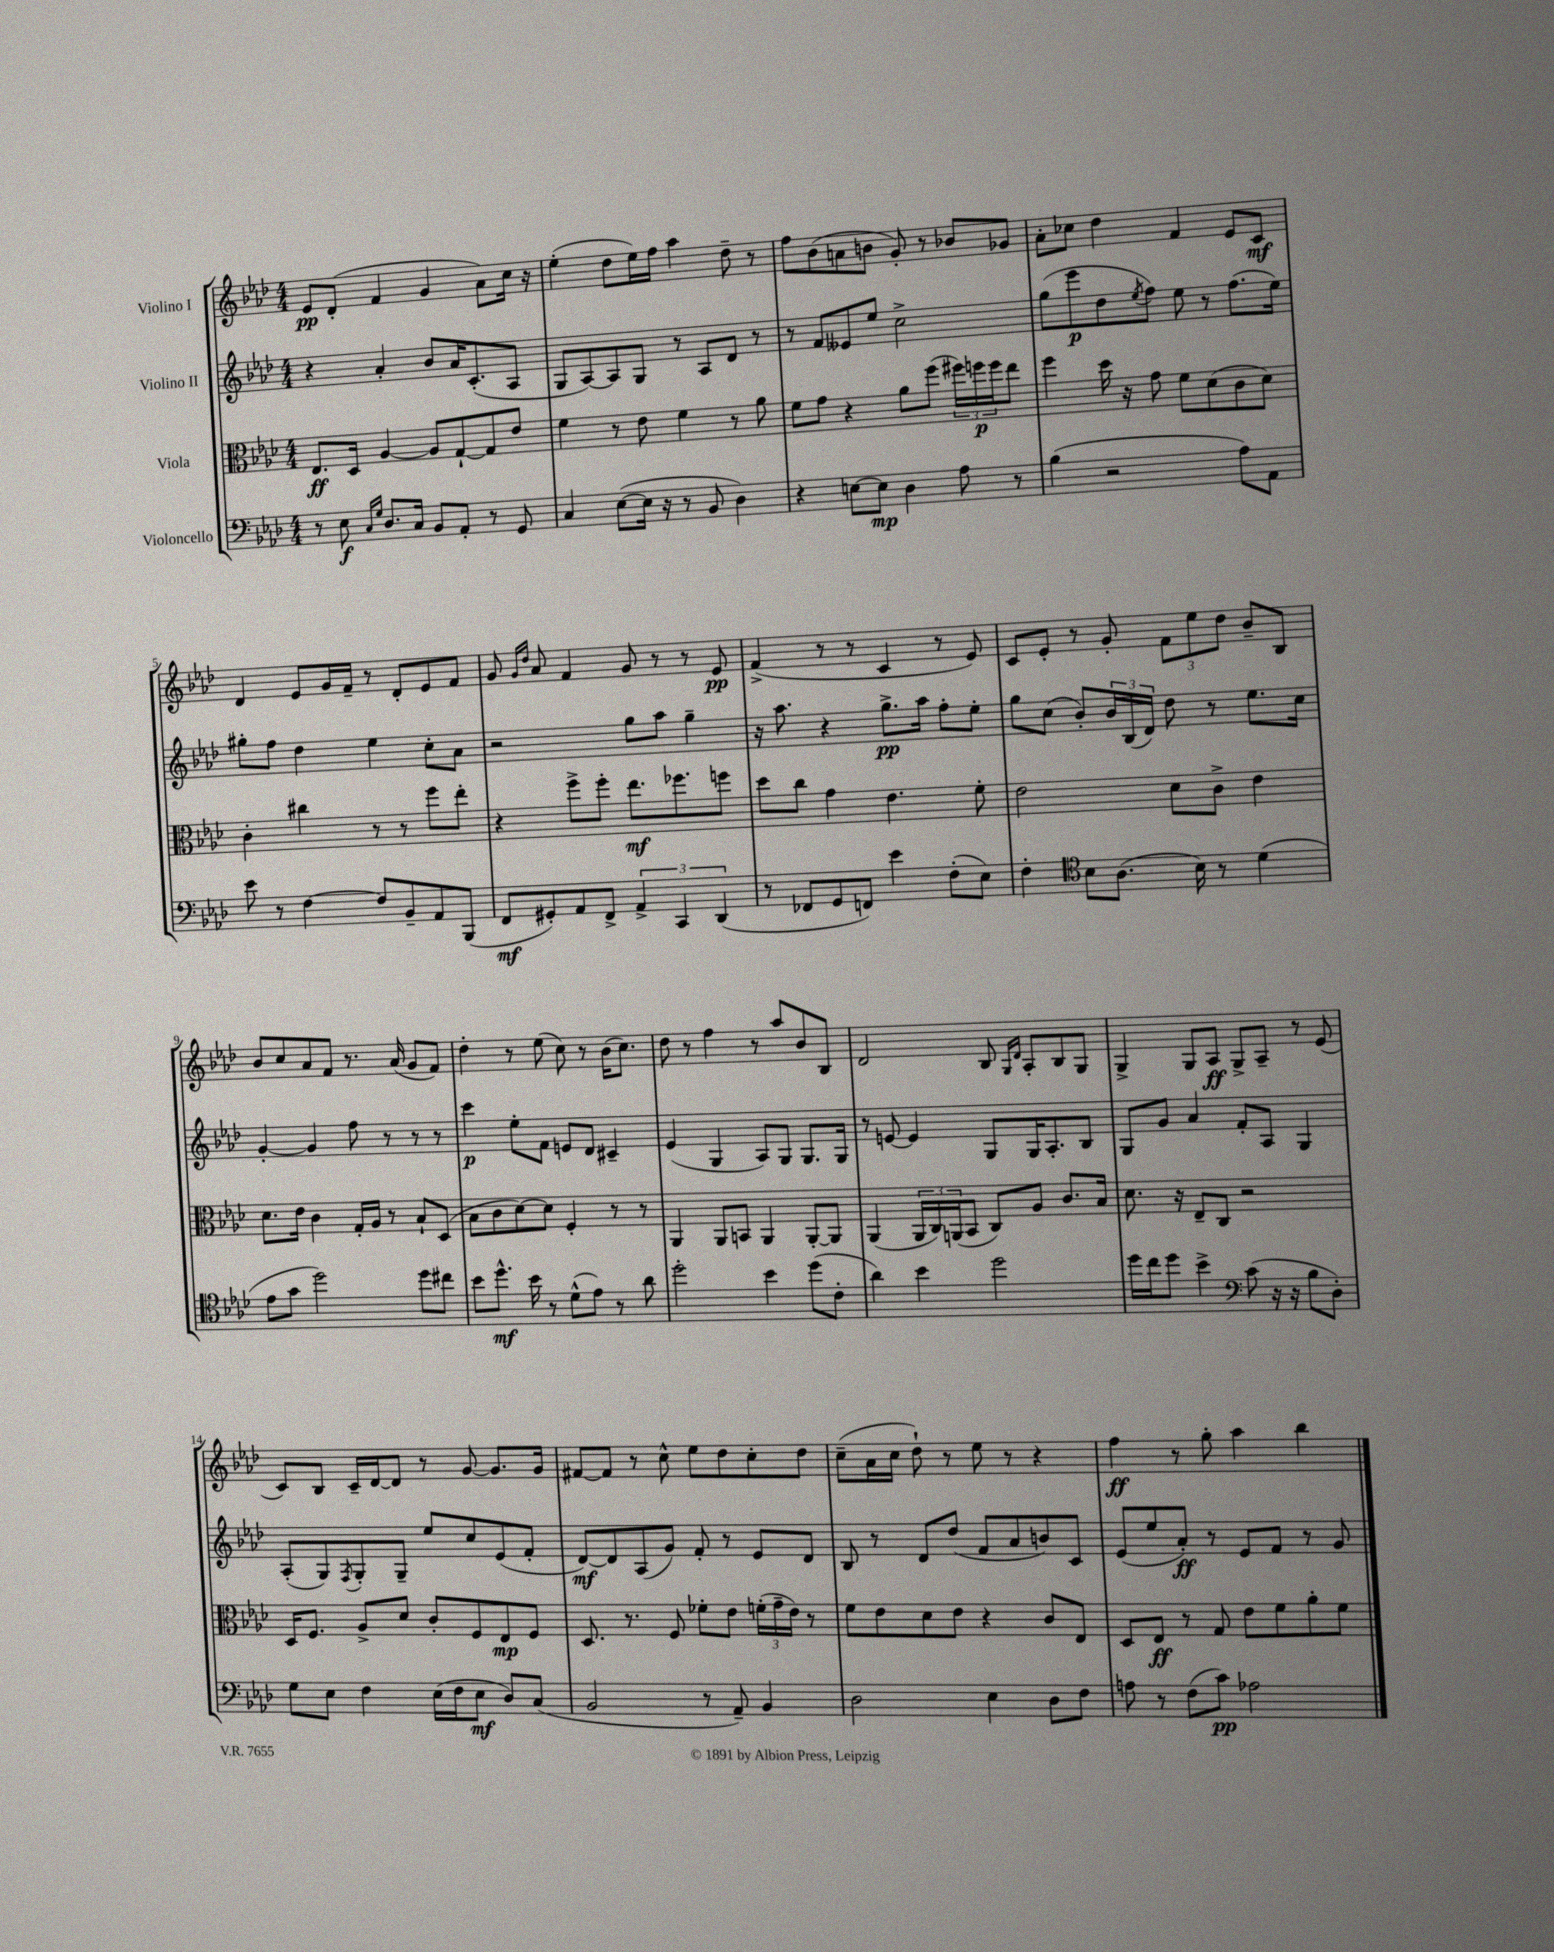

**kern	**dynam	**kern	**dynam	**kern	**dynam	**kern	**dynam
*part4	*part4	*part3	*part3	*part2	*part2	*part1	*part1
*staff4	*staff4	*staff3	*staff3	*staff2	*staff2	*staff1	*staff1
*I"Violoncello	*	*I"Viola	*	*I"Violino II	*	*I"Violino I	*
*clefF4	*	*clefC3	*	*clefG2	*	*clefG2	*
*k[b-e-a-d-]	*	*k[b-e-a-d-]	*	*k[b-e-a-d-]	*	*k[b-e-a-d-]	*
*M4/4	*	*M4/4	*	*M4/4	*	*M4/4	*
=1	=1	=1	=1	=1	=1	=1	=1
8r	.	8.E-/L	ff	4r	.	8e-/L	pp
8E-\	f	.	.	.	.	(8d-'/J	.
.	.	16D-/Jk	.	.	.	.	.
16qqC/LL	.	.	.	.	.	.	.
16qqG/JJ	.	.	.	.	.	.	.
8.D-/L	.	[4A-/	.	4a-'/	.	4f/	.
16C/Jk	.	.	.	.	.	.	.
8BB-/L	.	8A-/L]	.	8b-/L	.	4g/	.
8AA-'/J	.	[8G`/	.	16a-/K	.	.	.
.	.	.	.	(8.c'/	.	.	.
8r	.	8G/]	.	.	.	8a-\L)	.
8GG/	.	8e-/J	.	8A-/J	.	16cc\Jk	.
.	.	.	.	.	.	16r	.
=2	=2	=2	=2	=2	=2	=2	=2
4C/	.	4f\	.	8G/L	.	(4ee-'\	.
.	.	.	.	[8A-/)	.	.	.
([8E-\L	.	8r	.	8A-/]	.	8dd-\L	.
16E-\Jk]	.	8e-\	.	8G/J	.	16ee-\L)	.
16r	.	.	.	.	.	16ff\JJ	.
8r	.	4f\	.	8r	.	4aa-\	.
8BB-/	.	.	.	8A-/L	.	.	.
4D-\)	.	8r	.	8d-/J	.	8dd-~\	.
.	.	8a-\	.	8r	.	8r	.
=3	=3	=3	=3	=3	=3	=3	=3
4r	.	8f\L	.	8r	.	8ff\L	.
.	.	8g\J	.	8f/L	.	(8b-\	.
[8En\L	.	4r	.	8e--X/	.	8an\	.
8E\J]	mp	.	.	8ee-/J	.	8bn\J	.
4D-\	.	8a-\L	.	2cc^\	.	8g'/)	.
.	.	(8ff\J	.	.	.	8r	.
8A-\	.	24ff#X\LL)	.	.	.	8b-X/L	.
.	.	24ffn\	p	.	.	.	.
.	.	24ff\J	.	.	.	.	.
8r	.	8ee-\J	.	.	.	8g-X/J	.
=4	=4	=4	=4	=4	=4	=4	=4
(4B-\	.	4ff\	.	(8gg\L	.	8a-'\L	.
.	.	.	.	8eee-\	p	8cc-X\J	.
2r	.	16dd-\	.	8dd-\	.	4dd-\	.
.	.	16r	.	.	.	.	.
.	.	.	.	8qee-/	.	.	.
.	.	8g\	.	8ff\J)	.	.	.
.	.	8f\L	.	8ee-\	.	4f/	.
.	.	(8d-\	.	8r	.	.	.
8A-\L)	.	8c\	.	(8.ff\L	.	8e-/L	.
8AA-\J	.	8d-\J)	.	.	.	8c/J	mf
.	.	.	.	16ee-\Jk)	.	.	.
!!LO:LB:g=z
=5	=5	=5	=5	=5	=5	=5	=5
8e-\	.	4c'\	.	8gg#X'\L	.	4d-/	.
8r	.	.	.	8ff\J	.	.	.
[4F\	.	4cc#X\	.	4dd-\	.	8e-/L	.
.	.	.	.	.	.	16g/L	.
.	.	.	.	.	.	16f~/JJ	.
8F/L]	.	8r	.	4ee-\	.	8r	.
8BB-~/	.	8r	.	.	.	8d-'/L	.
8AA-/	.	8ff\L	.	8cc'\L	.	8e-/	.
(8BBB-/J	.	8ee-'\J	.	8a-\J	.	8f/J	.
=6	=6	=6	=6	=6	=6	=6	=6
8FF/L	mf	4r	.	2r	.	8g/	.
.	.	.	.	.	.	16qqg/LL	.
.	.	.	.	.	.	16qqdd-/JJ	.
8GG#X'/)	.	.	.	.	.	8a-/	.
8AA-/	.	8ff^\L	.	.	.	4f/	.
8FF^/J	.	8ff'\J	.	.	.	.	.
6AA-^/	.	8.ee-\L	mf	8gg\L	.	8g/	.
.	.	.	.	8aa-\J	.	8r	.
6CC/	.	.	.	.	.	.	.
.	.	8.ff-X\	.	.	.	.	.
.	.	.	.	4gg~\	.	8r	.
(6DD-/	.	.	.	.	.	.	.
.	.	8ffn\J	.	.	.	8e-/	pp
=7	=7	=7	=7	=7	=7	=7	=7
8r	.	8dd-\L	.	16r	.	(4f^/	.
.	.	.	.	8.aa-\	.	.	.
8FF-X/L	.	8cc\J	.	.	.	.	.
8GG/	.	4g\	.	4r	.	8r	.
8FFn/J)	.	.	.	.	.	8r	.
4e-\	.	4.e-\	.	8.gg^\L	pp	4c/	.
.	.	.	.	16aa-\Jk	.	.	.
(8F'\L	.	.	.	8ff'\L	.	8r	.
8E-\J)	.	8f'\	.	8ee-'\J	.	8e-/)	.
=8	=8	=8	=8	=8	=8	=8	=8
4F'\	.	2e-\	.	8gg\L	.	8c/L	.
.	.	.	.	(8cc\J	.	8e-'/J	.
*clefC4	*	*	*	*	*	*	*
8B-\L	.	.	.	8b-'/L)	.	8r	.
(8.A-\J	.	.	.	24b-/L	.	8g'/	.
.	.	.	.	(24B-/	.	.	.
.	.	.	.	24d-/JJ)	.	.	.
.	.	8d-\L	.	8dd-\	.	12f\L	.
16B-\)	.	.	.	.	.	.	.
.	.	.	.	.	.	12ee-\	.
8r	.	8c^\J	.	8r	.	.	.
.	.	.	.	.	.	12dd-\J	.
(4d-\	.	4e-\	.	8.ee-\L	.	8b-~/L	.
.	.	.	.	.	.	8B-/J	.
.	.	.	.	16cc\Jk	.	.	.
!!LO:LB:g=z
=9	=9	=9	=9	=9	=9	=9	=9
8e-\L	.	8.d-\L	.	[4g'/	.	8b-/L	.
8g\J	.	.	.	.	.	8cc/	.
.	.	16e-\Jk	.	.	.	.	.
2dd-\)	.	4c\	.	4g/]	.	8a-/	.
.	.	.	.	.	.	8f/J	.
.	.	16G'/LL	.	8ff\	.	8.r	.
.	.	16A-/JJ	.	.	.	.	.
.	.	8r	.	8r	.	.	.
.	.	.	.	.	.	(16a-/	.
8dd-\L	.	8B-`/L	.	8r	.	8g/L	.
8cc#X\J	.	(8D-/J	.	8r	.	8f/J)	.
=10	=10	=10	=10	=10	=10	=10	=10
8b-\L	.	8B-\L	.	4ccc\	p	4dd-'\	.
8.dd-^^\J	mf	8c\	.	.	.	.	.
.	.	[8d-\)	.	8ee-'\L	.	8r	.
16b-\	.	.	.	.	.	.	.
8r	.	8d-\J]	.	8f\J	.	(8ee-\	.
(8d-^^\L	.	4F'/	.	8en/L	.	8cc\)	.
8e-\J)	.	.	.	8d-/J	.	8r	.
8r	.	8r	.	4c#X~/	.	(16b-\KL	.
.	.	.	.	.	.	8.cc\J)	.
8a-\	.	8r	.	.	.	.	.
=11	=11	=11	=11	=11	=11	=11	=11
2dd-'\	.	4AA-/	.	(4e-/	.	8dd-\	.
.	.	.	.	.	.	8r	.
.	.	8AA-/L	.	4G/	.	4ff\	.
.	.	8BBn/J	.	.	.	.	.
4b-\	.	4AA-/	.	8A-/L)	.	8r	.
.	.	.	.	8G/J	.	8aa-/L	.
(8dd-\L	.	[8AA-'/L	.	8.G/L	.	8b-/	.
8c'\J	.	8AA-/J]	.	.	.	8B-/J	.
.	.	.	.	16G/Jk	.	.	.
=12	=12	=12	=12	=12	=12	=12	=12
4a-\)	.	(4AA-/	.	8r	.	2d-/	.
.	.	.	.	[8en/	.	.	.
4b-\	.	24AA-/LL	.	4e/]	.	.	.
.	.	24C/)	.	.	.	.	.
.	.	(24AAn/J	.	.	.	.	.
.	.	8BB-/J	.	.	.	.	.
2dd-\	.	8C/L)	.	8G/L	.	8B-/	.
.	.	.	.	.	.	16qqG/LL	.
.	.	.	.	.	.	16qqd-/JJ	.
.	.	8A-/J	.	16G/K	.	8A-'/L	.
.	.	.	.	8.A-'/	.	.	.
.	.	8.c/L	.	.	.	8B-/	.
.	.	.	.	8B-/J	.	8G/J	.
.	.	16B-/Jk	.	.	.	.	.
=13	=13	=13	=13	=13	=13	=13	=13
16dd-\LL	.	8.d-\	.	8G/L	.	4G^/	.
16cc\J	.	.	.	.	.	.	.
8dd-\J	.	.	.	8g/J	.	.	.
.	.	16r	.	.	.	.	.
4b-^\	.	8E-~/L	.	4a-/	.	8G/L	.
.	.	8C/J	.	.	.	8A-/J	ff
*clefF4	*	*	*	*	*	*	*
(8c\	.	2r	.	8f'/L	.	8G^/L	.
16r	.	.	.	8A-/J	.	8A-~/J	.
16r	.	.	.	.	.	.	.
8B-\L	.	.	.	4G/	.	8r	.
8D-'\J)	.	.	.	.	.	(8e-/	.
!!LO:LB:g=z
=14	=14	=14	=14	=14	=14	=14	=14
8G\L	.	16D-/KL	.	(8A-'/L	.	8c/L)	.
.	.	8.F/J	.	.	.	.	.
8E-\J	.	.	.	8G/)	.	8B-/J	.
.	.	.	.	8qF/	.	.	.
4F\	.	8A-^/L	.	8G'/	.	16c~/LL	.
.	.	.	.	.	.	[16d-/J	.
.	.	8d-/J	.	8G~/J	.	8d-/J]	.
(16E-\LL	.	8c'/L	.	8ee-/L	.	8r	.
16F\J	.	.	.	.	.	.	.
8E-\J	mf	8F/	.	8cc/	.	[8g/	.
8D-/L)	.	8E-/	mp	(8e-/	.	8.g/L]	.
(8C/J	.	8F/J	.	8f'/J	.	.	.
.	.	.	.	.	.	16g/Jk	.
=15	=15	=15	=15	=15	=15	=15	=15
2BB-/	.	8.D-/	.	[8d-/L)	mf	[8f#X/L	.
.	.	.	.	8d-/]	.	8f#/J]	.
.	.	8.r	.	.	.	.	.
.	.	.	.	(8A-/	.	8r	.
.	.	8F/	.	8g/J)	.	8cc^^\	.
8r	.	8f-X'\L	.	8f'/	.	8ee-\L	.
8AA-~/)	.	8e-\J	.	8r	.	8dd-\	.
4BB-/	.	(24fn'\LL	.	8e-/L	.	8cc'\	.
.	.	24g~\	.	.	.	.	.
.	.	24e-\JJ)	.	.	.	.	.
.	.	8r	.	8d-/J	.	8dd-\J	.
=16	=16	=16	=16	=16	=16	=16	=16
2D-\	.	8f\L	.	8B-/	.	(8cc~\L	.
.	.	8e-\	.	8r	.	16a-\L	.
.	.	.	.	.	.	16cc\JJ	.
.	.	8d-\	.	8d-/L	.	8dd-`\)	.
.	.	8e-\J	.	(8dd-/J	.	8r	.
4E-\	.	4r	.	8f/L	.	8ee-\	.
.	.	.	.	8a-/	.	8r	.
8D-\L	.	8c/L	.	8bn/)	.	4r	.
8F\J	.	8E-/J	.	8c/J	.	.	.
=17	=17	=17	=17	=17	=17	=17	=17
8An\	.	8D-/L	.	(8e-/L	.	4ff\	ff
8r	.	8E-/J	ff	8ee-/	.	.	.
(8F\L	.	8r	.	8a-'/J)	ff	8r	.
8c\J)	pp	8G/	.	8r	.	8gg'\	.
2A-X\	.	8e-\L	.	8e-/L	.	4aa-\	.
.	.	8f\	.	8f/J	.	.	.
.	.	8a-'\	.	8r	.	4bb-\	.
.	.	8f\J	.	8g/	.	.	.
==	==	==	==	==	==	==	==
*-	*-	*-	*-	*-	*-	*-	*-
